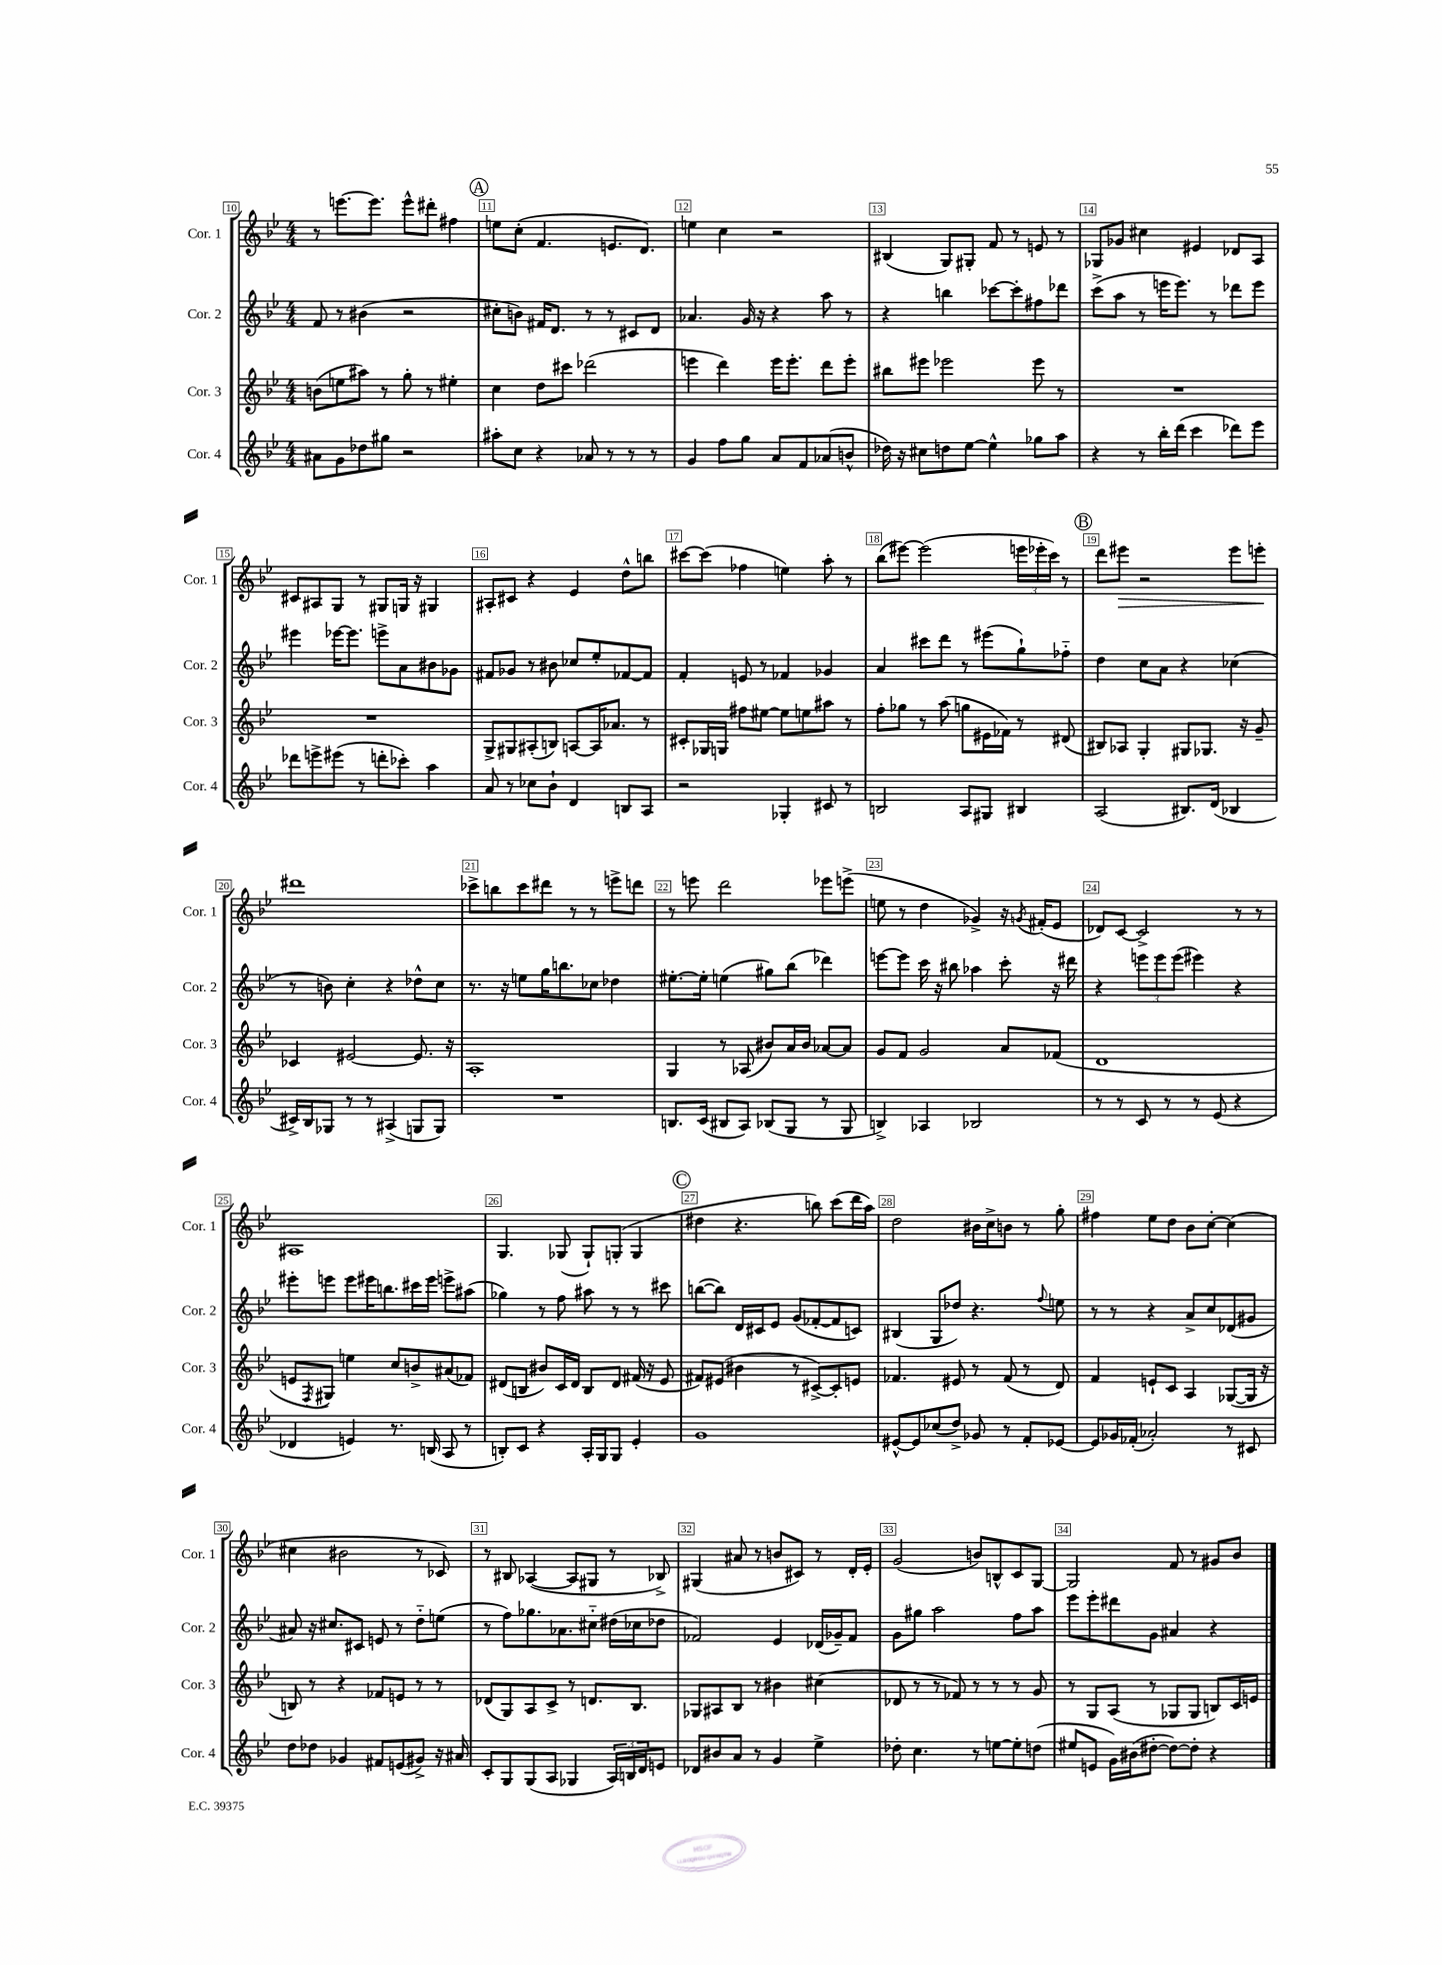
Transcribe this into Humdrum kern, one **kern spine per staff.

**kern	**kern	**kern	**kern
*staff4	*staff3	*staff2	*staff1
*clefG2	*clefG2	*clefG2	*clefG2
*k[b-e-]	*k[b-e-]	*k[b-e-]	*k[b-e-]
*M4/4	*M4/4	*M4/4	*M4/4
8a#	(8b	8f	8r
8g	8ee	8r	[8.eee
8dd-	8aa#)	(4b#	.
.	.	.	8.eee]
8gg#	8r	.	.
2r	8gg'	2r	8eee^^
.	8r	.	8ddd#'
.	4ee#'	.	4ff#
=	=	=	=
8aa#'	4cc	8cc#'	8ee
8cc	.	8b)	(8cc'
4r	8dd	16f#	4.f
.	.	8.d	.
.	8ccc#	.	.
8a-	(2ddd-	8r	.
8r	.	8r	8.e
8r	.	8c#	.
.	.	.	8.d)
8r	.	8d	.
=	=	=	=
4g	4eee	4.a-	4ee
8ff	4ddd)	.	4cc
8gg	.	16g	.
.	.	16r	.
8a	16eee	4r	2r
.	8.eee'	.	.
8f	.	.	.
(8a-	8ddd	8aa	.
8b^^	8eee'	8r	.
=	=	=	=
16dd-)	8bb#	4r	(4B#
16r	.	.	.
8cc#	8eee#	.	.
8dd	2eee-	4bb	8G)
[8ee-	.	.	8G#'
4ee-^^]	.	[8ccc-	8f
.	.	8ccc-']	8r
8gg-	8eee-	8ff#	8e
8aa	8r	8ddd-	8r
=	=	=	=
4r	1r	(8ccc^	8G-
.	.	8aa	8g-
8r	.	8r	4cc#
16bb-'	.	16eee	.
(16ddd	.	8.eee)	.
4ccc	.	.	4e#
.	.	8r	.
8ddd-)	.	8ddd-	8d-
8eee-	.	8eee	8A
=	=	=	=
8ddd-	1r	4eee#	8c#
8eee^	.	.	8A#
(8eee#	.	[16eee-	8G
.	.	8.eee-]	.
8r	.	.	8r
8ddd'	.	8eee^	8G#
8ccc-')	.	8a	16G
.	.	.	16r
4aa	.	8b#	4G#
.	.	8g-	.
=	=	=	=
8a	8G^	8f#	8A#'
8r	8G#	8g-	8c#
8cc-	(8A#'	8r	4r
8b-`	8B)	8b#	.
4d	[8A	8cc-	4e-
.	16A]	8ee-'	.
.	8.a-	.	.
8B	.	[8f-	8dd^^
8A	8r	8f-]	8bb
=	=	=	=
2r	8c#'	4f'	[8ccc#
.	16G-	.	(8ccc#]
.	16G	.	.
.	8ff#	8e	4ff-
.	[8ee#	8r	.
4G-'	8ee#]	4f-	4ee)
.	8ee	.	.
8c#	8aa#	4g-	8aa'
8r	8r	.	8r
=	=	=	=
2B	8ff'	4a	(8bb-
.	8gg-	.	[8eee#)
.	8r	8ccc#	(2eee#]
.	(8aa	8ddd	.
8A	8gg	8r	.
8G#	16e#	(8eee#	.
.	16f-)	.	.
4B#	8r	8gg`)	24eee
.	.	.	24eee-'
.	.	.	24ccc)
.	(8d#	8ff-'~	8r
=	=	=	=
(2A	8B#)	4dd	8ddd
.	8A-	.	8eee#
.	4G'	8cc	2r
.	.	8a	.
8.B#)	8G#	4r	.
.	8.G-	.	.
(16d	.	.	.
4B-	.	(4cc-	8eee#
.	16r	.	.
.	8g~	.	8eee'
=	=	=	=
16c#^)	4c-	8r	1ddd#
16B-	.	.	.
8G-	.	8b)	.
8r	[2e#	4cc'	.
8r	.	.	.
(4A#^	.	4r	.
8G	8.e#]	8dd-^^	.
8G)	.	8cc	.
.	16r	.	.
=	=	=	=
1r	1A'	8.r	8ccc-^
.	.	.	8bb
.	.	16r	.
.	.	8ee	8ccc-
.	.	16gg	8ddd#
.	.	8.bb	.
.	.	.	8r
.	.	8cc-	8r
.	.	4dd-	8eee^
.	.	.	8ddd
=	=	=	=
8.B	4G	[8.ee#'	8r
.	.	.	8eee
(16c	.	16ee#']	.
8B#	8r	(4ee	2ddd
8A)	(8A-	.	.
(8B-	8b#)	8gg#)	.
8G	16a	(8bb-	.
.	16b#	.	.
8r	[8a-	4ddd-)	8eee-
8G	8a-]	.	(8eee^
=	=	=	=
4B^)	8g	[8eee	8ee
.	8f	8eee]	8r
4A-	2g	16ccc	4dd
.	.	16r	.
.	.	8bb#	.
2B-	.	4aa-	4g-^)
.	8a	8ccc'	16r
.	.	.	8qg
.	.	.	(16f#'
.	(8f-	16r	8e-
.	.	16ddd#	.
=	=	=	=
8r	1d	4r	8d-)
8r	.	.	[8c
8c	.	12eee	2c^]
.	.	12eee	.
8r	.	.	.
.	.	(12eee	.
8r	.	4eee#)	.
(8e-	.	.	.
4r	.	4r	8r
.	.	.	8r
=	=	=	=
4d-	8e	8eee#'	1A#
.	8qF	.	.
.	8G#)	8eee	.
4e)	4ee	8eee	.
.	.	16eee#	.
.	.	8.bb	.
8.r	8cc	.	.
.	8b^	16ccc#	.
(16B	.	16eee#	.
8A	(8a#	8eee^	.
8r	8f-)	(8aa#	.
=	=	=	=
8B')	(8d#	4gg-)	4.G
8c	8B	.	.
4r	8b#)	8r	.
.	16c	8ff	(8G-
.	16d#	.	.
16A'	8B	8aa#	8G-`)
16G	.	.	.
8G	8d#	8r	(8G'
4e-'	(16f#	8r	4G
.	16r	.	.
.	8e-	8ccc#	.
=	=	=	=
1g	8f#)	([8bb	4dd#
.	(8e#	8bb])	.
.	4b#	16d	4.r
.	.	16c#	.
.	.	8e-	.
.	8r	(8g	.
.	[8c#^)	[8f-'	8bb)
.	8c#']	8f-]	(8ccc
.	8e	8c)	16ddd
.	.	.	16aa)
=	=	=	=
[8e#^^	4.f-	(4B#	2dd
8e#]	.	.	.
(8cc-	.	8G	.
8dd^)	8e#	8dd-)	.
8g-	8r	4.r	16b#
.	.	.	16cc^
8r	(8f-	.	8b
8f'	8r	.	8r
.	.	8qqff	.
[8e-	8d)	8ee	8gg'
=	=	=	=
8e-]	4f	8r	4ff#
16g-	.	8r	.
(16f-'	.	.	.
2a-')	8e`	4r	8ee-
.	8c	.	8dd
.	4A	8a^	8b-
.	.	8cc	[8cc'
8r	([8G-	(8d-	(4cc]
8c#	16G-]	8g#	.
.	16r	.	.
=	=	=	=
8dd	8B)	8a#)	4cc#
8dd-	8r	16r	.
.	.	8.cc#	.
4g-	4r	.	2b#
.	.	8c#	.
8f#	8f-	8e	.
(8e	8e	8r	.
8g#^)	8r	8dd'~	8r
16r	8r	(8ee	8c-)
16a#	.	.	.
=	=	=	=
8c'	(8d-	8r	8r
8G	8G)	8ff)	8B#
(8G	8A	8.gg-	([4A-
8A	8c^	.	.
.	.	8.a-	.
4G-	8r	.	8A-]
.	8.d	8cc#'~	8G#
24A)	.	(16dd#	8r
24B	.	.	.
.	8.B-	16cc-	.
24d	.	.	.
8e	.	8dd-	8B-^)
=	=	=	=
8d-	8G-	2f-)	(4G#
8b#	8A#	.	.
8a	8B-	.	8a#
8r	8r	.	8r
4g	4b#	4e-	8b
.	.	.	8c#)
4ee-^	(4cc#	(16d-	8r
.	.	16g-~)	.
.	.	8f-	16d'
.	.	.	16e-'
=	=	=	=
8dd-'	8d-	8g	(2g
4.cc	8r	8gg#	.
.	8r	2aa	.
.	8f-)	.	.
8r	8r	.	8b)
[8ee	8r	.	8B^^
8ee']	8r	8ff	8c
(8dd	8g	8aa	[8G
=	=	=	=
8ee#	8r	8eee-	2G]
8e	8G	8eee-'	.
16g)	(8A	8ddd#	.
(16b#	.	.	.
[8dd#'	8r	8g	.
8dd#_)	8G-	4a#	8f
8dd#']	8G-	.	8r
4r	8B)	4r	8g#
.	16c	.	8b-
.	16e	.	.
==	==	==	==
*-	*-	*-	*-
